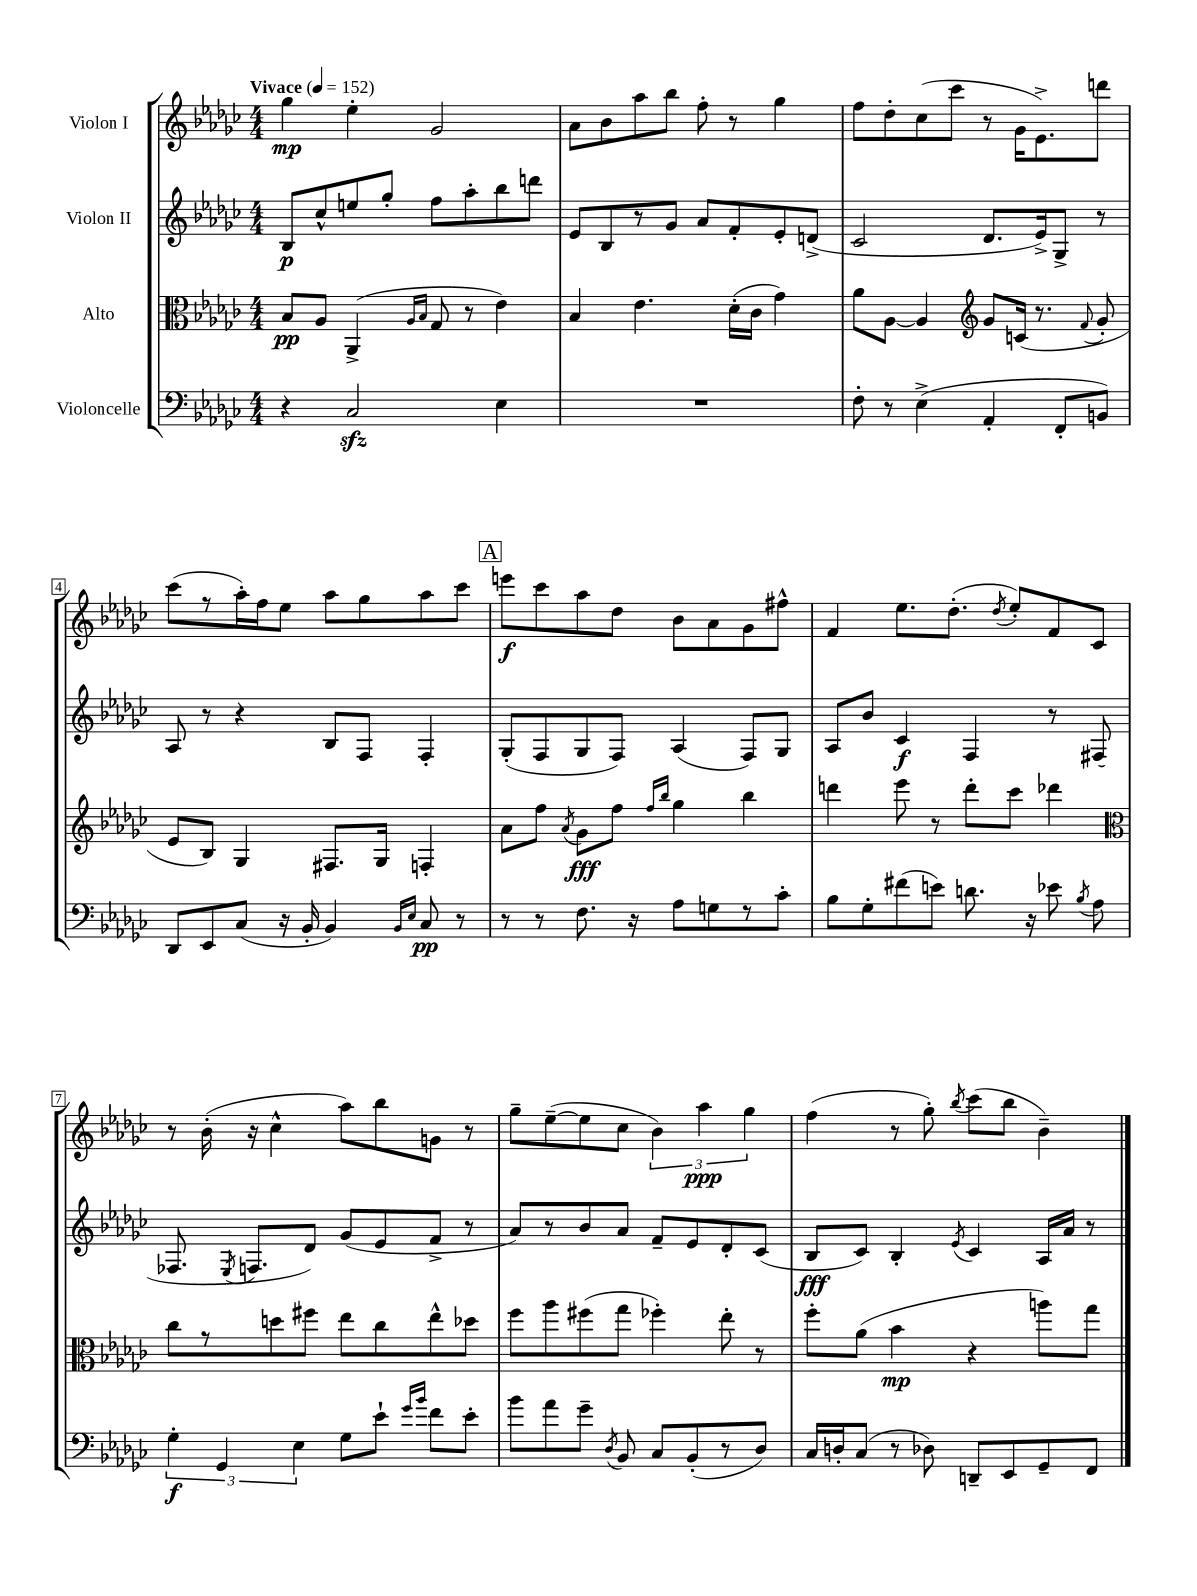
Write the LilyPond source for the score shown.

<<
\new StaffGroup <<
\new Staff = "s0" \with { instrumentName = "Violon I" } {
    \clef treble \key ges \major \numericTimeSignature \time 4/4 \tempo "Vivace" 4 = 152
    \autoBeamOff ges''4\mp ees''4-. ges'2 |
    aes'8[ bes'8 aes''8 bes''8] f''8-. r8 ges''4 |
    f''8[ des''8-. ces''8( ces'''8] r8 ges'16[ ees'8.->) d'''8] |
    ces'''8[( r8 aes''16-.) f''16 ees''8] aes''8[ ges''8 aes''8 ces'''8] |
    \mark \markup { \box "A" } e'''8[\f ces'''8 aes''8 des''8] bes'8[ aes'8 ges'8 fis''8]-^ |
    f'4 ees''8.[ des''8.]-.( \acciaccatura { des''8 } ees''8[-.) f'8 ces'8] |
    r8 bes'16-.( r16 ces''4-^ aes''8[) bes''8 g'8] r8 |
    ges''8[-- ees''8~--( ees''8 ces''8] \tuplet 3/2 { bes'4) aes''4\ppp ges''4 } |
    f''4( r8 ges''8-.) \acciaccatura { bes''8 } ces'''8[( bes''8] bes'4--) \bar "|." |
}
\new Staff = "s1" \with { instrumentName = "Violon II" } {
    \clef treble \key ges \major \numericTimeSignature \time 4/4
    \autoBeamOff bes8[\p ces''8-^ e''8 ges''8]-. f''8[ aes''8-. bes''8 d'''8] |
    ees'8[ bes8 r8 ges'8] aes'8[ f'8-. ees'8-. d'8]->( |
    ces'2 des'8.[ ees'16->) ges8]-> r8 |
    aes8 r8 r4 bes8[ f8] f4-. |
    \mark \markup { \box "A" } ges8[-.( f8 ges8 f8]) aes4( f8[) ges8] |
    aes8[ bes'8] ces'4\f f4 r8 fis8( |
    fes8. \acciaccatura { ees8 } f8.[ des'8]) ges'8[( ees'8 f'8]-> r8 |
    aes'8[) r8 bes'8 aes'8] f'8[-- ees'8 des'8-. ces'8]( |
    bes8[\fff ces'8]) bes4-. \acciaccatura { ees'8 } ces'4 aes16[ aes'16] r8 \bar "|." |
}
\new Staff = "s2" \with { instrumentName = "Alto" } {
    \clef alto \key ges \major \numericTimeSignature \time 4/4
    \autoBeamOff bes8[\pp aes8] aes,4->( \grace { aes16[ bes16] } ges8 r8 ees'4) |
    bes4 ees'4. des'16[-.( ces'16] ges'4) |
    aes'8[ aes8]~ aes4 \clef treble ges'8[ c'16]( r8. \appoggiatura { f'8 } ges'8-. |
    ees'8[ bes8]) ges4 fis8.[ ges16] f4-. |
    \mark \markup { \box "A" } aes'8[ f''8] \acciaccatura { aes'8 } ges'8[\fff f''8] \grace { f''16[ bes''16] } ges''4 bes''4 |
    d'''4 ees'''8 r8 d'''8[-. ces'''8] des'''4 |
    \clef alto ces''8[ r8 d''8 fis''8] ees''8[ ces''8 ees''8-^ des''8] |
    f''8[ aes''8 fis''8( ges''8] fes''4-.) ees''8-. r8 |
    f''8[-. aes'8]( bes'4\mp r4 a''8[) ges''8] \bar "|." |
}
\new Staff = "s3" \with { instrumentName = "Violoncelle" } {
    \clef bass \key ges \major \numericTimeSignature \time 4/4
    \autoBeamOff r4 ces2\sfz ees4 |
    R1 |
    f8-. r8 ees4->( aes,4-. f,8[-. b,8]) |
    des,8[ ees,8 ces8]( r16 bes,16-. bes,4) \grace { bes,16[ ees16] } ces8\pp r8 |
    \mark \markup { \box "A" } r8 r8 f8. r16 aes8[ g8 r8 ces'8]-. |
    bes8[ ges8-. fis'8( e'8]) d'8. r16 ees'8 \acciaccatura { bes8 } aes8 |
    \tuplet 3/2 { ges4-.\f ges,4 ees4 } ges8[ ees'8]-! \grace { ges'16[ bes'16] } f'8[ ees'8]-. |
    bes'8[ aes'8 ges'8]-- \acciaccatura { des8 } bes,8 ces8[ bes,8-.( r8 des8]) |
    ces16[ d16-. ces8]( r8 des8) d,8[-- ees,8 ges,8-- f,8] \bar "|." |
}
>>
>>
\layout { \context { \Score \override BarNumber.stencil = #(make-stencil-boxer 0.1 0.3 ly:text-interface::print) } }
